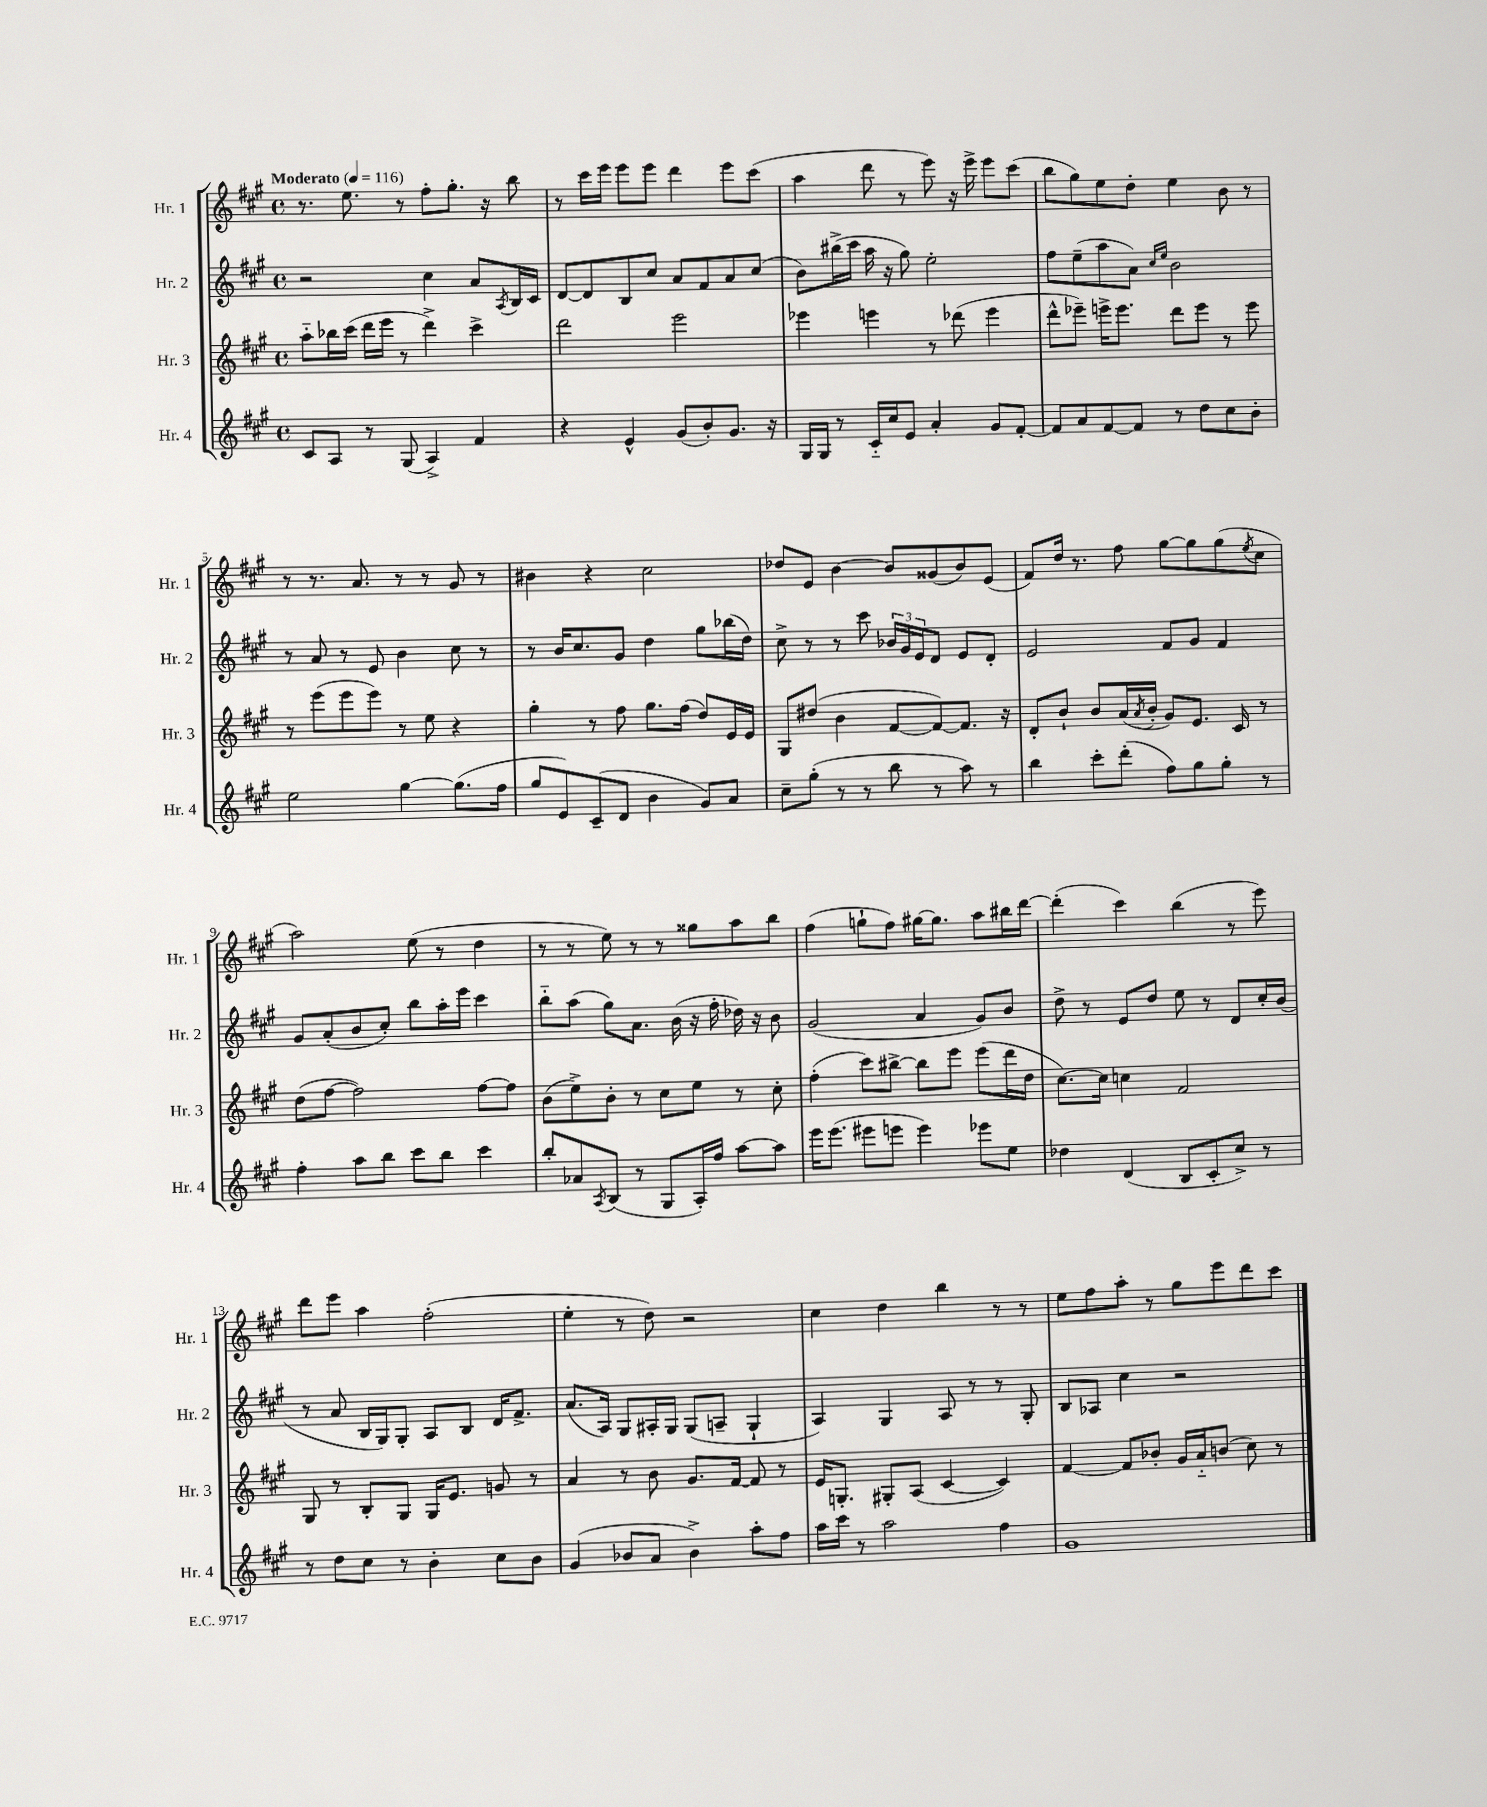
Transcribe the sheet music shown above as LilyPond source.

<<
\new StaffGroup <<
\new Staff = "s0" \with { instrumentName = "Hr. 1" shortInstrumentName = "Hr. 1" } {
    \clef treble \key a \major \defaultTimeSignature \time 4/4 \tempo "Moderato" 4 = 116
    r8. e''8. r8 fis''8-. gis''8.-. r16 b''8 |
    r8 cis'''16 e'''16 e'''8 e'''8 d'''4 e'''8 cis'''8( |
    a''4 d'''8 r8 e'''8) r16 e'''16-> e'''8 cis'''8( |
    b''8 gis''8) e''8 d''8-. e''4 b'8 r8 |
    r8 r8. a'8. r8 r8 gis'8 r8 |
    bis'4 r4 cis''2 |
    des''8 e'8 b'4~ b'8 gisis'8( b'8) e'8( |
    fis'8) d''16 r8. fis''8 gis''8~ gis''8 gis''8( \acciaccatura { e''8 } cis''8 |
    a''2) e''8( r8 d''4 |
    r8 r8 e''8) r8 r8 gisis''8 a''8 b''8 |
    fis''4( g''8-! fis''8) gis''16~ gis''8. a''8 bis''16 d'''16~ |
    d'''4-.( cis'''4) b''4( r8 e'''8) |
    d'''8 e'''8 a''4 fis''2-.( |
    e''4-. r8 d''8) r2 |
    cis''4 d''4 b''4 r8 r8 |
    e''8 fis''8 a''8-. r8 gis''8 e'''8 d'''8 cis'''8 \bar "|." |
}
\new Staff = "s1" \with { instrumentName = "Hr. 2" shortInstrumentName = "Hr. 2" } {
    \clef treble \key a \major \defaultTimeSignature \time 4/4
    r2 cis''4 a'8 \acciaccatura { a8 } b16 cis'16 |
    d'8~ d'8 b8 cis''8 a'8 fis'8 a'8 cis''8( |
    b'8) bis''16->( cis'''16 a''16 r16 gis''8) e''2-. |
    fis''8 e''8--( a''8 a'8) \grace { cis''16 e''16 } b'2 |
    r8 a'8 r8 e'8 b'4 cis''8 r8 |
    r8 b'16 cis''8. gis'8 d''4 gis''8 bes''16( d''16) |
    cis''8-> r8 r8 cis'''8 \tuplet 3/2 { bes'16 gis'16 e'16 } d'8 e'8 d'8-. |
    e'2 fis'8 gis'8 fis'4 |
    gis'8 a'8-.( b'8 cis''8-.) b''8 a''16-. e'''16 cis'''4 |
    b''8-_ a''8( gis''8) a'8. b'16( r16 fis''16-. des''16) r16 b'8 |
    gis'2( a'4 gis'8) b'8 |
    d''8-> r8 e'8 d''8 e''8 r8 d'8 cis''16-. b'16( |
    r8 a'8 b16 gis16) gis8-. a8 b8 d'16 fis'8.-> |
    a'8.( a16) gis8 ais16-. gis16 gis8( a8-- gis4-! |
    a4) gis4 a8 r8 r8 gis8-. |
    b8 aes8 cis''4 r2 \bar "|." |
}
\new Staff = "s2" \with { instrumentName = "Hr. 3" shortInstrumentName = "Hr. 3" } {
    \clef treble \key a \major \defaultTimeSignature \time 4/4
    a''8-_ bes''16 cis'''16( d'''16 e'''16 r8 d'''4->) cis'''4-> |
    d'''2 e'''2 |
    ees'''4 e'''4 r8 des'''8( e'''4 |
    d'''8-^ ees'''8--) e'''16-> e'''8. d'''8 e'''8 r8 e'''8 |
    r8 e'''8( e'''8 e'''8) r8 e''8 r4 |
    gis''4-. r8 fis''8 gis''8. fis''16( d''8) e'16 e'16 |
    gis8 dis''8( b'4 fis'8~ fis'8~) fis'8. r16 |
    d'8-. b'8-! b'8 a'16( \acciaccatura { a'8 } b'16-. gis'8) e'8. cis'16 r8 |
    d''8( fis''8~ fis''2) fis''8~ fis''8 |
    b'8( e''8->) b'8-. r8 cis''8 e''8 r8 cis''8-. |
    fis''4-.( cis'''8) bis''8~-> bis''8 e'''8 e'''8( d'''16 d''16 |
    cis''8.~) cis''16 c''4 fis'2 |
    gis8 r8 b8-. gis8 gis16 e'8. g'8 r8 |
    a'4 r8 b'8 gis'8. fis'16~ fis'8 r8 |
    e'16 g8.-. gis8-. a8( cis'4~ cis'4) |
    fis'4~ fis'8 bes'8-. gis'16 a'16-_ b'8( cis''8) r8 \bar "|." |
}
\new Staff = "s3" \with { instrumentName = "Hr. 4" shortInstrumentName = "Hr. 4" } {
    \clef treble \key a \major \defaultTimeSignature \time 4/4
    cis'8 a8 r8 gis8( a4->) fis'4 |
    r4 e'4-^ gis'8( b'8-.) gis'8. r16 |
    gis16 gis16 r8 cis'16-_ cis''16 e'8 a'4-. gis'8 fis'8~-. |
    fis'8 a'8 fis'8~ fis'8 r8 d''8 cis''8 b'8-. |
    e''2 gis''4~ gis''8.( fis''16 |
    gis''8 e'8) cis'8--( d'8 b'4 gis'8) a'8 |
    cis''8-- gis''8-.( r8 r8 b''8 r8 a''8) r8 |
    b''4 cis'''8-. d'''8-.( fis''8) gis''8 gis''8-. r8 |
    fis''4-. a''8 b''8 cis'''8 b''8 cis'''4 |
    b''8-. aes'8 \acciaccatura { a8 } b8( r8 gis8 a16-.) fis''16 a''8~ a''8 |
    e'''16 e'''8.( eis'''8 e'''8 e'''4) ees'''8 e''8 |
    des''4 d'4( b8 cis'8-. cis''8->) r8 |
    r8 d''8 cis''8 r8 b'4-. cis''8 b'8 |
    gis'4( bes'8 a'8 bes'4->) a''8-. fis''8 |
    a''16 cis'''16 r8 a''2 fis''4 |
    gis'1 \bar "|." |
}
>>
>>
